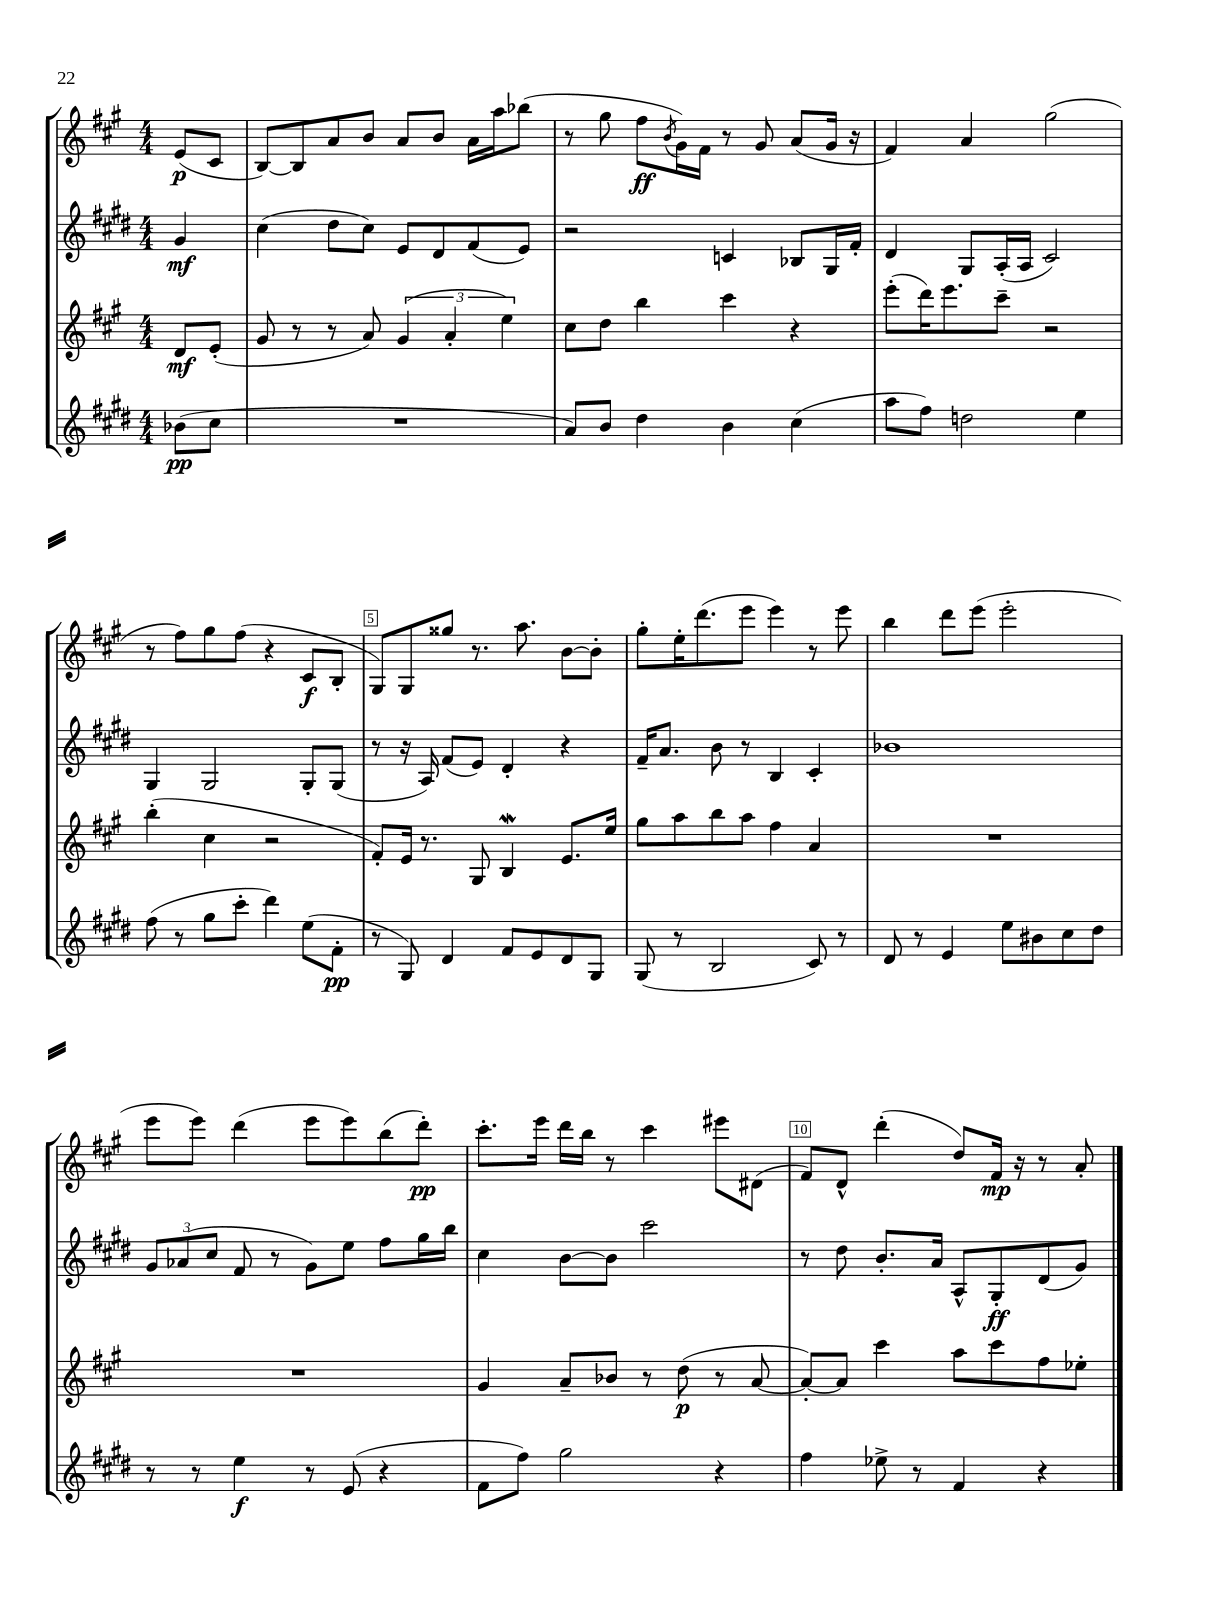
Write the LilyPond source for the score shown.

<<
\new StaffGroup <<
\new Staff = "s0" {
    \clef treble \key a \major \numericTimeSignature \time 4/4 \partial 4
    e'8\p( cis'8 |
    b8~) b8 a'8 b'8 a'8 b'8 a'16 a''16 bes''8( |
    r8 gis''8 fis''8\ff \acciaccatura { b'8 } gis'16) fis'16 r8 gis'8 a'8( gis'16 r16 |
    fis'4) a'4 gis''2( |
    r8 fis''8) gis''8 fis''8( r4 cis'8\f b8-. |
    gis8) gis8 gisis''8 r8. a''8. b'8~ b'8-. |
    gis''8-. e''16-. d'''8.( e'''8 e'''4) r8 e'''8 |
    b''4 d'''8 e'''8( e'''2-. |
    e'''8 e'''8) d'''4( e'''8 e'''8) b''8( d'''8-.\pp) |
    cis'''8.-. e'''16 d'''16 b''16 r8 cis'''4 eis'''8 dis'8( |
    fis'8) d'8-^ d'''4-.( d''8) fis'16\mp r16 r8 a'8-. \bar "|." |
}
\new Staff = "s1" {
    \clef treble \key e \major \numericTimeSignature \time 4/4 \partial 4
    gis'4\mf |
    cis''4( dis''8 cis''8) e'8 dis'8 fis'8( e'8) |
    r2 c'4 bes8 gis16 fis'16-. |
    dis'4 gis8 a16-.( a16 cis'2) |
    gis4 gis2 gis8-. gis8( |
    r8 r16 a16) fis'8( e'8) dis'4-. r4 |
    fis'16-- a'8. b'8 r8 b4 cis'4-. |
    bes'1 |
    \tuplet 3/2 { gis'8 aes'8( cis''8 } fis'8 r8 gis'8) e''8 fis''8 gis''16 b''16 |
    cis''4 b'8~ b'8 cis'''2 |
    r8 dis''8 b'8.-. a'16 a8-^ gis8-.\ff dis'8( gis'8) \bar "|." |
}
\new Staff = "s2" {
    \clef treble \key a \major \numericTimeSignature \time 4/4 \partial 4
    d'8\mf e'8-.( |
    gis'8 r8 r8 a'8) \tuplet 3/2 { gis'4( a'4-. e''4) } |
    cis''8 d''8 b''4 cis'''4 r4 |
    e'''8-.( d'''16) e'''8. cis'''8-- r2 |
    b''4-.( cis''4 r2 |
    fis'8-.) e'16 r8. gis8 b4\mordent e'8. e''16 |
    gis''8 a''8 b''8 a''8 fis''4 a'4 |
    R1 |
    R1 |
    gis'4 a'8-- bes'8 r8 d''8\p( r8 a'8~ |
    a'8~-.) a'8 cis'''4 a''8 cis'''8 fis''8 ees''8-. \bar "|." |
}
\new Staff = "s3" {
    \clef treble \key e \major \numericTimeSignature \time 4/4 \partial 4
    bes'8\pp( cis''8 |
    R1 |
    a'8) b'8 dis''4 b'4 cis''4( |
    a''8 fis''8) d''2 e''4 |
    fis''8( r8 gis''8 cis'''8-. dis'''4) e''8( fis'8-.\pp |
    r8 gis8) dis'4 fis'8 e'8 dis'8 gis8 |
    gis8( r8 b2 cis'8) r8 |
    dis'8 r8 e'4 e''8 bis'8 cis''8 dis''8 |
    r8 r8 e''4\f r8 e'8( r4 |
    fis'8 fis''8) gis''2 r4 |
    fis''4 ees''8-> r8 fis'4 r4 \bar "|." |
}
>>
>>
\layout { \context { \Score \override BarNumber.break-visibility = ##(#f #t #t) barNumberVisibility = #(every-nth-bar-number-visible 5) \override BarNumber.stencil = #(make-stencil-boxer 0.1 0.3 ly:text-interface::print) } }
